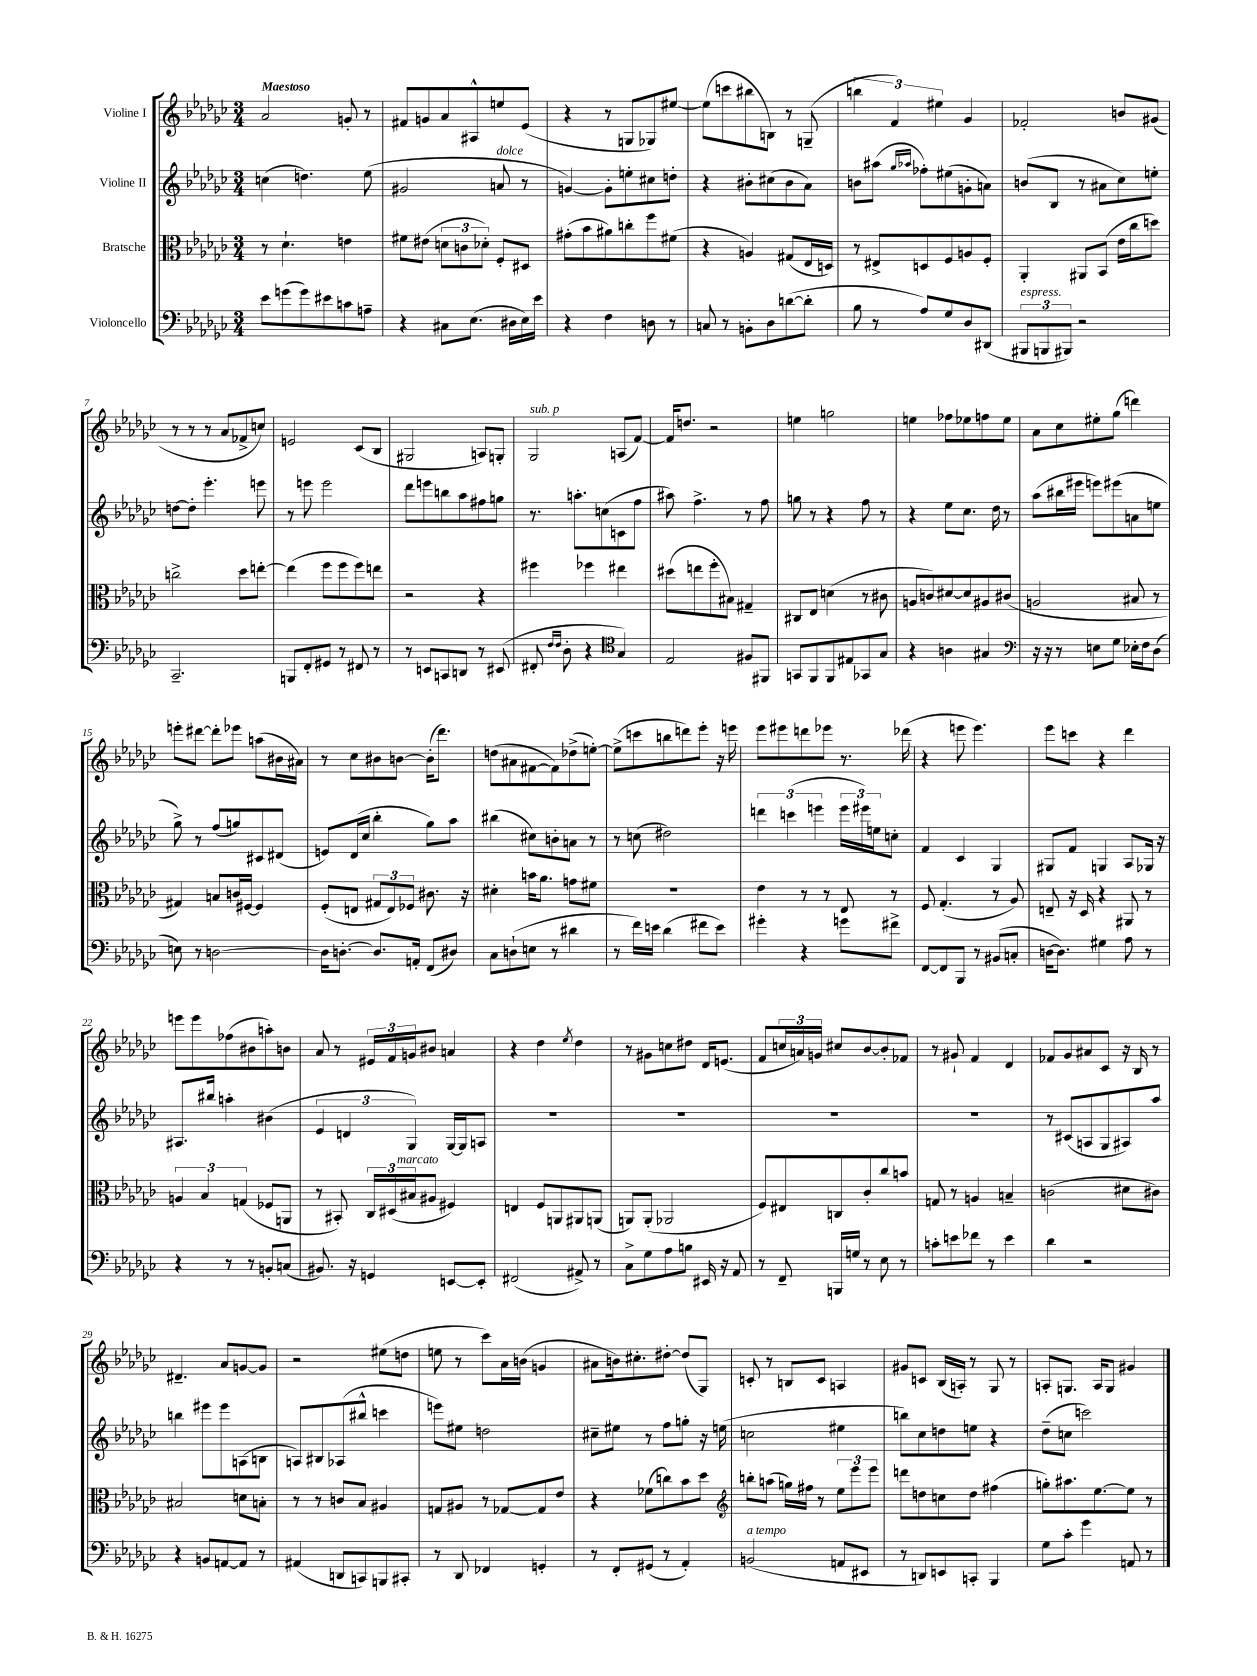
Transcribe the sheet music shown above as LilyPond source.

<<
\new StaffGroup <<
\new Staff = "s0" \with { instrumentName = "Violine I" } {
    \clef treble \key ges \major \numericTimeSignature \time 3/4 \tempo "Maestoso"
    aes'2 g'8-. r8 |
    fis'8 g'8 aes'8 ais8-^ e''8 ees'8( |
    r4 r8 g8 ges8) eis''8~ |
    eis''8( c'''8 bis''8 b8) r8 g8--( |
    \tuplet 3/2 { b''4 f'4) eis''4 } ges'4 |
    fes'2-. b'8 gis'8( |
    r8 r8 r8 aes'8 fes'8-> c''8) |
    e'2 ces'8( bes8 |
    gis2 a8) g8-. |
    ges2^\markup { \italic "sub. p" } a8( f'8~) |
    f'16 d''8. r2 |
    e''4 g''2 |
    e''4 fes''8 ees''8 f''8 ees''8 |
    aes'8 ces''8 eis''8-. ges''8( d'''4) |
    e'''8-. dis'''8~ dis'''8-. ees'''8 a''8( bis'16 ais'16) |
    r8 ces''8 bis'8 b'8~ b'16-.( des'''8.) |
    d''8( ais'8 fis'8~ fis'8) des''8->( e''8~-.) |
    e''8->( c'''8 b''8 d'''8) ees'''8-. r16 e'''16 |
    ees'''8 eis'''8 d'''8 ees'''8 r8. des'''16( |
    r4 e'''8 e'''4.) |
    ees'''8 c'''8 r4 des'''4 |
    e'''8 e'''8 fes''8( bis'8 a''8-.) b'8 |
    aes'8 r8 \tuplet 3/2 { eis'16 f'16 g'16 } bis'8 a'4 |
    r4 des''4 \acciaccatura { ees''8 } des''4 |
    r8 gis'8 c''8 dis''8 des'16 e'8.( |
    f'8 \tuplet 3/2 { c''16 a'16) g'16 } cis''8 bes'8~ bes'8-. fes'8 |
    r8 gis'8-! f'4 des'4 |
    fes'8 ges'8 ais'8 ces'8 r16 bes16 r8 |
    dis'4.-- aes'8 g'8~ g'8 |
    r2 eis''8( d''8 |
    e''8 r8 ces'''8) aes'16 b'16( g'4 |
    ais'8 b'16) cis''8.-. dis''8~-. dis''8( ges8) |
    c'8-. r8 b8 c'8 a4 |
    gis'8 c'8 bes16( a16-.) r8 ges8 r8 |
    a8-. g8. a16 g8 gis'4 \bar "|." |
}
\new Staff = "s1" \with { instrumentName = "Violine II" } {
    \clef treble \key ges \major \numericTimeSignature \time 3/4
    c''4( d''4.) ees''8( |
    gis'2 a'8^\markup { \italic "dolce" } r8 |
    g'4~) g'8-. e''8-. cis''8 d''8-. |
    r4 bis'8-. cis''8( bis'8 aes'8) |
    b'8 ais''8( \grace { ges''16 aes''16 } fes''8-.) eis''8( g'8-. a'8) |
    b'8( bes8 r8 ais'8 ces''8) e''8-. |
    d''8~ d''8-. ees'''4.-. e'''8 |
    r8 e'''8 e'''2 |
    des'''8 e'''8 b''8 aes''8 fis''8 g''8 |
    r8. a''8.-. c''8( c'8 f''8 |
    ais''8) f''4.-> r8 f''8 |
    g''8 r8 r4 f''8 r8 |
    r4 ees''8 ces''8. des''16 r8 |
    aes''8( bis''16 eis'''16 e'''8) eis'''8( a'8 e''8 |
    ges''8->) r8 f''8( g''8) cis'8 dis'8( |
    e'8) des'16( ces''16 bes''4-. ges''8) aes''8 |
    bis''4( cis''8) b'8-. a'8 r8 |
    r8 c''8( dis''2) |
    \tuplet 3/2 { d'''4 c'''4( e'''4 } \tuplet 3/2 { e'''16 eis'''16) e''16 } c''8-. |
    f'4 ces'4 ges4 |
    gis8 f'8 g4 aes8 ges16 r16 |
    ais8. bis''16 a''4-. bis'4( |
    \tuplet 3/2 { ees'4 d'4 ges4) } ges16~ ges16 a8 |
    R2. |
    R2. |
    R2. |
    R2. |
    r8 cis'8( a8 ges8 ais8) aes''8 |
    b''4 eis'''8 eis'''8 a8( b8 |
    a8) bis8 aes8( bis''8-^ c'''4 |
    e'''8) eis''8 d''2 |
    cis''8-- eis''8 r8 f''8 g''8-. r16 e''16( |
    c''2 eis''4 |
    b''8) ces''8 d''8 e''8 r4 |
    des''8--( c''8 c'''2) \bar "|." |
}
\new Staff = "s2" \with { instrumentName = "Bratsche" } {
    \clef alto \key ges \major \numericTimeSignature \time 3/4
    r8 des'4.-! e'4 |
    fis'8 eis'8( \tuplet 3/2 { d'8 c'8 des'8-.) } f8-. dis8 |
    gis'8-.( bes'8 ais'8) c''8-. f''8 fis'8( |
    r4 a4) gis8( ees16 d16) |
    r8 eis8-> d8 f8 a8 f8-. |
    aes,4-. ais,8 bes,8( ees'16 ces''16 d''8) |
    c''2-> des''8 e''8~-. |
    e''4( f''8 f''8 f''8) e''8 |
    r2 r4 |
    fis''4 fes''4 eis''4 |
    dis''8( e''8 f''8-. bis8) gis4-- |
    cis8 ees8 d'4( r8 cis'8 |
    a8 c'8) dis'8~ dis'8 ais8 cis'8( |
    a2 bis8 r8 |
    gis4) b8 c'16 fis16~ fis4 |
    f8-.( e8 \tuplet 3/2 { gis8 e8) fes8 } cis'8. r16 |
    dis'4-. b'16 aes'8. g'8 fis'8 |
    R2. |
    ees'4 r8 r8 ees8 r8 |
    f8 ges4.-.( r8 aes8) |
    e8-- r16 des16 r4 ais,8 r8 |
    \tuplet 3/2 { a4 bes4 g4( } fes8 a,8 |
    r8 bis,8-.) \tuplet 3/2 { ces16 dis16( bis16^\markup { \italic "marcato" } } ais8 fis4) |
    e4 f8 a,8 ais,8 a,8( |
    a,8) a,8-.( aes,2 |
    f8) eis8 c8 ces'8-. ces''8 b'8 |
    g8 r8 a4 b4-- |
    c'2( dis'8 cis'8) |
    bis2 d'8 b8-. |
    r8 r8 c'8 bes8 ais4 |
    g8 ais8 r8 ges8~ ges8 ees'8 |
    r4 fes'8( c''8) bes'8 des''8 |
    \clef treble b''8-. a''8( g''16) fis''16 r8 \tuplet 3/2 { ees''8 ees'''8 ees'''8 } |
    d'''8 d''8 c''8 d''8 fis''4( |
    g''8-.) ais''8. ees''8.~ ees''8 r8 \bar "|." |
}
\new Staff = "s3" \with { instrumentName = "Violoncello" } {
    \clef bass \key ges \major \numericTimeSignature \time 3/4
    ees'8 g'8( g'8) eis'8 c'8 a8-- |
    r4 cis8 ees8.( dis16 ees16) ees'16 |
    r4 f4 d8 r8 |
    c8 r8 b,8-. des8 d'8~( d'8-. |
    bes8 r8 aes8) ges8 des8 dis,8( |
    \tuplet 3/2 { bis,,8^\markup { \italic "espress." } b,,8 bis,,8) } r2 |
    ces,2.-- |
    b,,8 f,8-. gis,8 r8 fis,8 r8 |
    r8 e,8 c,8 d,8 r8 eis,8( |
    fis,8-. \grace { f16 f16 } des8-. r4 \clef tenor ges4) |
    ees2 fis8 fis,8 |
    g,8 f,8 f,8 eis8 ges,8 ges8 |
    r4 a4 gis4 |
    \clef bass r16 r16 r8 e8 ges8 ees16-. f16 des8( |
    e8) r8 d2~ |
    d16 d8.~-. d8. a,16-. f,8( dis8) |
    ces8 d8-!( e8 r8 dis'4 |
    r8 f'16) e'16 des'4( fis'8 e'8) |
    gis'4-. r4 g'8 fis'8-> |
    f,8~ f,8 bes,,8 r8 bis,8( c8-. |
    d16~ d8.) gis4 aes8 r8 |
    r4 r8 r8 b,8-. c8( |
    bis,8.) r16 g,4 e,8~ e,8-. |
    fis,2( ais,8->) r8 |
    ces8-> ges8 aes8 b8 eis,16 r16 aes,8 |
    r8 f,8-- b,,16 g16 r8 ees8 r8 |
    c'8-. e'8 fes'8 r8 e'4 |
    des'4 r2 |
    r4 b,8 a,8~ a,8 r8 |
    ais,4( d,8 c,8) b,,8 cis,8-. |
    r8 des,8 fes,4 g,4-. |
    r8 f,8-. gis,8( r8 aes,4-.) |
    b,2^\markup { \italic "a tempo" }( a,8 eis,8 |
    r8 d,8) e,8 c,8-. bes,,4 |
    ges8 ces'8-. ges'4 a,8 r8 \bar "|." |
}
>>
>>
